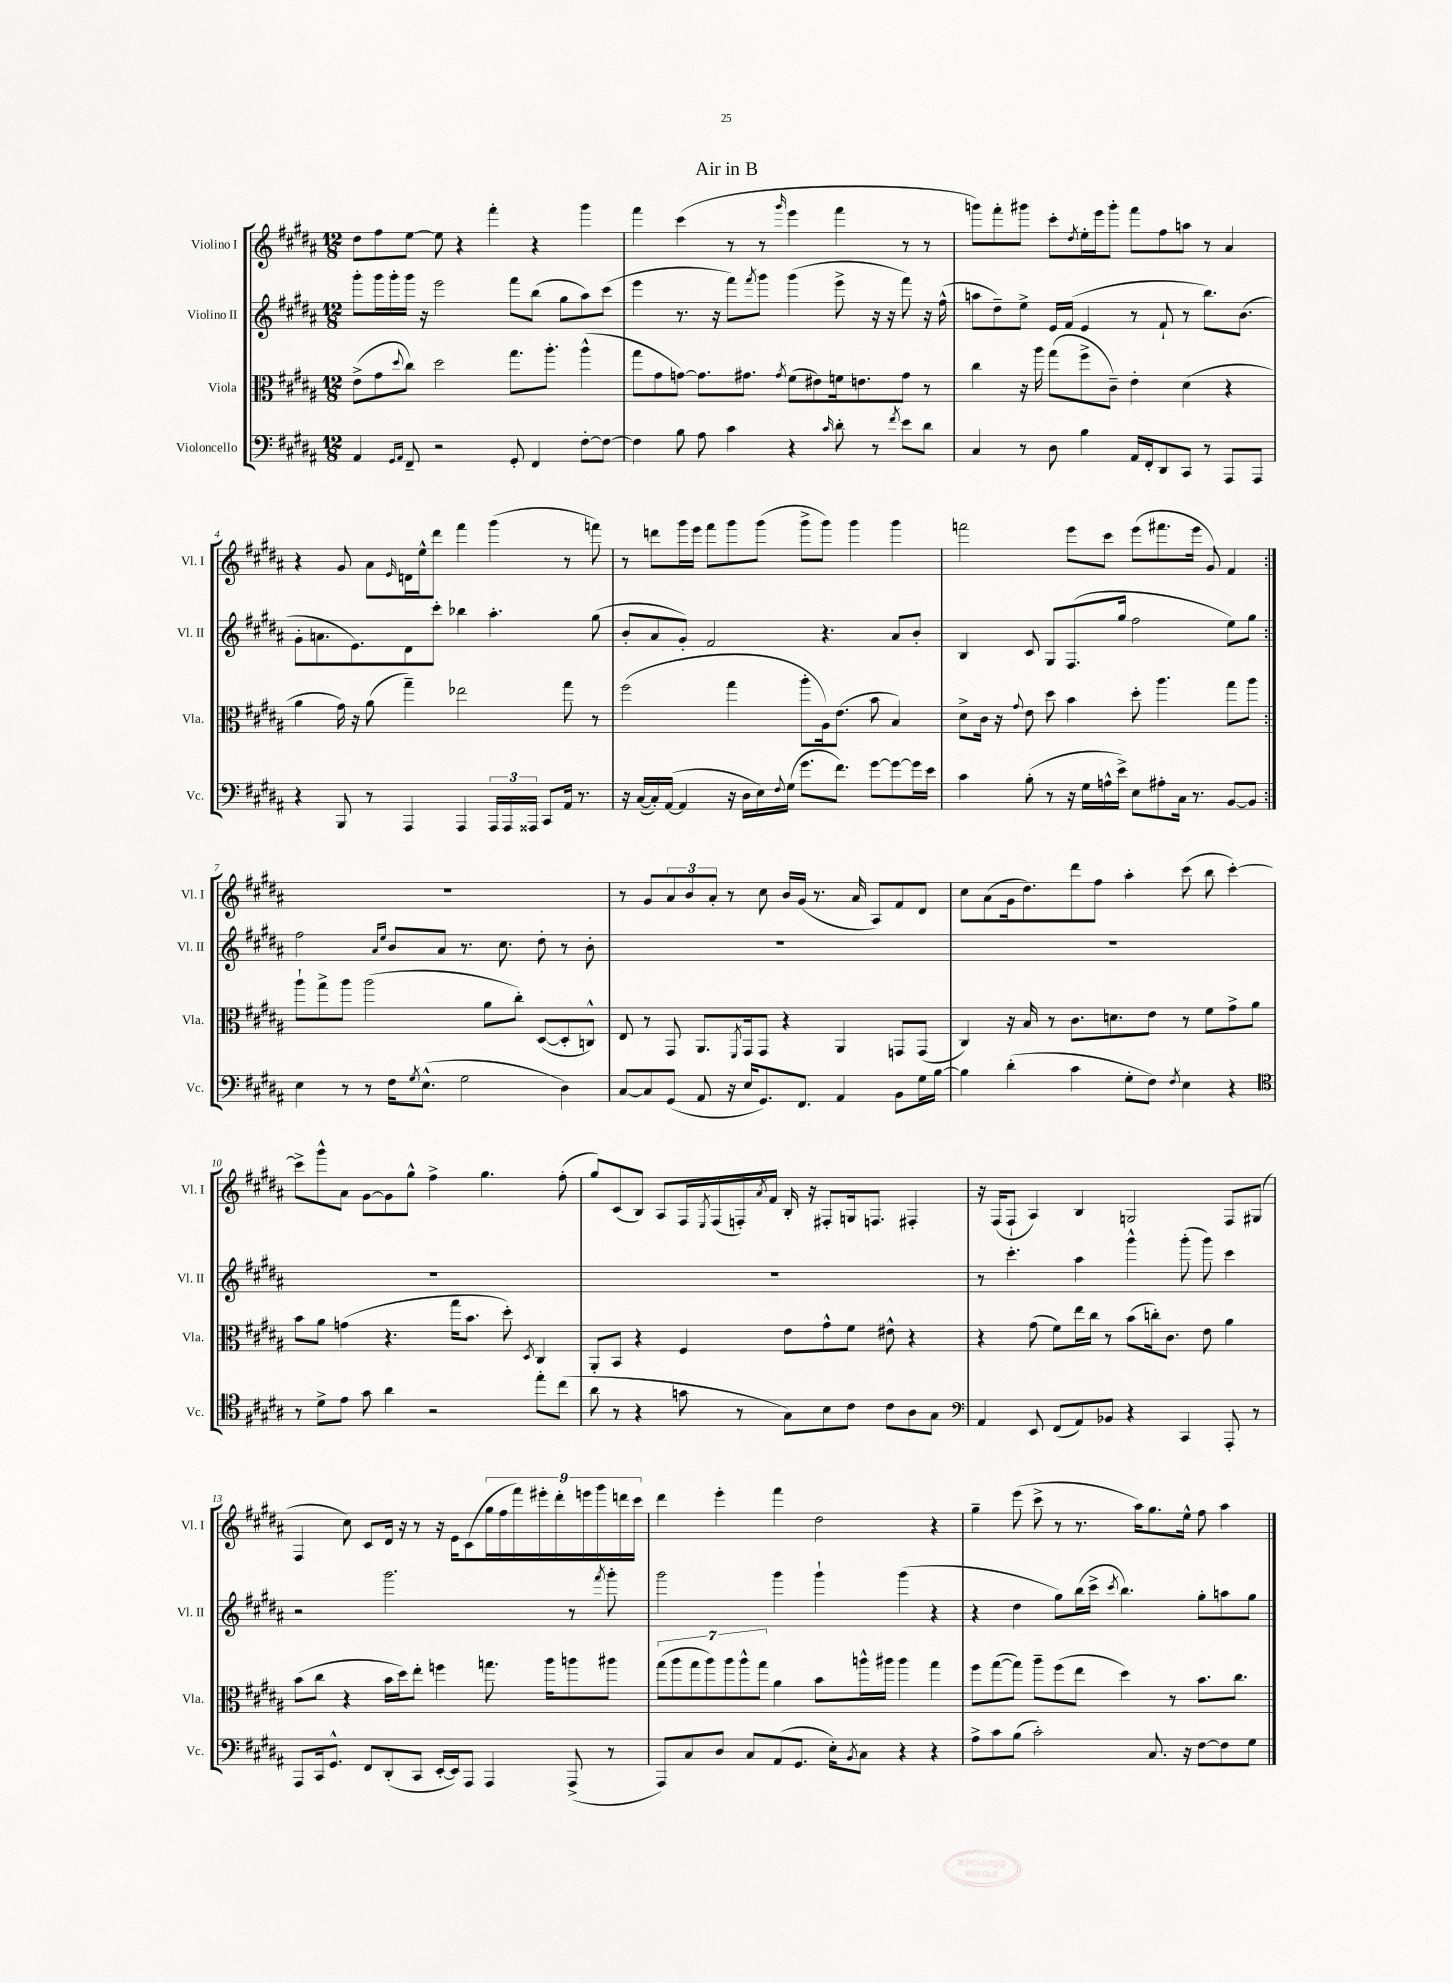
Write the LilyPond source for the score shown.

\header { title = "Air in B" }
<<
\new StaffGroup <<
\new Staff = "s0" \with { instrumentName = "Violino I" shortInstrumentName = "Vl. I" } {
    \clef treble \key b \major \numericTimeSignature \time 12/8
    \repeat volta 2 { dis''8 fis''8 e''8~ e''8 r4 fis'''4-. r4 gis'''4 |
    fis'''4 cis'''4( r8 r8 \grace { gis'''16 } e'''4 fis'''4 r8 r8 |
    g'''8) fis'''8-. gis'''8 cis'''8-. \acciaccatura { dis''8 } e''16-. e'''16 gis'''8-. fis'''8 fis''8 a''8 r8 ais'4 |
    r4 gis'8 ais'8 \grace { e'16 } d'16 e''16-^ dis'''8 fis'''4 gis'''4( r8 f'''8) |
    r8 d'''8 gis'''16 e'''16 fis'''8 gis'''8 gis'''8( gis'''8-> gis'''8) gis'''4 gis'''4 |
    f'''2 e'''8 cis'''8 e'''8( fis'''8. e'''16 gis'8) fis'4 | }
    R1. |
    r8 gis'8 \tuplet 3/2 { ais'8 b'8 ais'8-. } r8 cis''8 b'16 gis'16( r8. ais'16 ais8) fis'8 dis'8 |
    cis''8 ais'8( gis'16 dis''8.) dis'''8 fis''8 ais''4-. cis'''8( b''8 cis'''4~-.) |
    cis'''8-> gis'''8-^ ais'8 gis'8~ gis'8 gis''8-^ fis''4-> gis''4. fis''8-.( |
    gis''8) cis'8( b8) ais8 fis16 \acciaccatura { e8 } fis16( f16-.) \acciaccatura { ais'8 } fis'16 b16-. r16 fis8-. g16 f8. fis4-. |
    r16 fis16( fis8-! ais4) b4 g2 fis8 gis8( |
    fis4 cis''8) cis'8 dis'16 r16 r8 r16 e'16 cis'8( \tuplet 9/8 { gis''16 fis''16 fis'''16) eis'''16-. dis'''16-. e'''16 gis'''16 d'''16 cis'''16 } |
    dis'''4 e'''4-. fis'''4 dis''2 r4 |
    gis''4-- e'''8( cis'''8-> r8 r8. ais''16) gis''8. e''16-^ fis''8 ais''4 \bar "|." |
}
\new Staff = "s1" \with { instrumentName = "Violino II" shortInstrumentName = "Vl. II" } {
    \clef treble \key b \major \numericTimeSignature \time 12/8
    \repeat volta 2 { gis'''8-. gis'''16 gis'''16-. gis'''16 r16 e'''2 fis'''8 b''8( gis''8 ais''8) cis'''8( |
    e'''4 r8. r16 fis'''8) \acciaccatura { fis'''8 } gis'''8 gis'''4( e'''8-> r16 r16 fis'''8) r16 fis''16-^( |
    a''8 dis''8--) e''8-> e'16 fis'16( e'4 r8 fis'8-! r8 b''8.) b'8.( |
    gis'8-. a'8. e'8.) dis'8 cis'''8-. bes''4 ais''4.-. gis''8( |
    b'8-. ais'8 gis'8-.) fis'2 r4. ais'8 b'8-. |
    b4 cis'8 gis8 fis8.( gis''16 fis''2 e''8) gis''8 | }
    fis''2 \grace { ais'16 e''16 } b'8 ais'8 r8. cis''8. dis''8-. r8 b'8-. |
    R1. |
    R1. |
    R1. |
    R1. |
    r8 cis'''4.-. ais''4 gis'''4-^ gis'''8-.( gis'''8) cis'''4 |
    r2 gis'''2. r8 \acciaccatura { fis'''8 } gis'''8-. |
    gis'''2 gis'''4 gis'''4-! gis'''4( r4 |
    r4 dis''4 gis''8) b''16( cis'''16-> \acciaccatura { cis'''8 } b''4.) gis''8-. a''8 gis''8 \bar "|." |
}
\new Staff = "s2" \with { instrumentName = "Viola" shortInstrumentName = "Vla." } {
    \clef alto \key b \major \numericTimeSignature \time 12/8
    \repeat volta 2 { e'8->( gis'8 \appoggiatura { dis''8 } cis''8) dis''2 gis''8. ais''8.-. ais''4-^( |
    gis''8 gis'8 g'8~) g'8. gis'8. \acciaccatura { gis'8 } fis'8( eis'8) f'16 e'8. gis'8 r8 |
    cis''4 r16 ais''16 gis''8( fis''8-> cis'8--) e'4-. dis'4( r4 |
    ais'4 gis'16) r16 ais'8( gis''4--) ees''2 gis''8 r8 |
    fis''2( gis''4 ais''8-. ais16) e'8.( b'8 b4) |
    dis'8-> cis'16 r16 \appoggiatura { gis'8 } e'8 dis''8 b'4 dis''8-. ais''4. gis''8 ais''8 | }
    ais''8-! gis''8-> ais''8 ais''2( ais'8 cis''8-.) dis8~( dis8-. c8-^) |
    e8 r8 gis,8 ais,8. \acciaccatura { fis,8 } gis,16 gis,8 r4 ais,4 g,8 g,8( |
    cis4) r16 b16 r8 cis'8. d'8. e'8 r8 fis'8 gis'8-> ais'8 |
    b'8 ais'8 g'4( r4. gis''16 b'8. dis''8-.) \acciaccatura { dis8 } cis4 |
    ais,8-. b,8 r4 fis4 e'8 gis'8-^ fis'8 eis'8-^ r4 |
    r4 gis'8( fis'8) e''16 cis''16 r8 b'8( c''16-.) cis'8. e'8 ais'4 |
    b'8( cis''8 r4 b'16 dis''16) e''8-. f''4 g''8. ais''16 a''8 ais''8 |
    \tuplet 7/4 { gis''8( ais''8 gis''8 ais''8) ais''8 ais''8-^ gis''8 } ais'4 b'8 a''16-^ ais''16 ais''4 gis''4 |
    fis''8 gis''8~( gis''8) ais''8-- fis''8( e''8 dis''4) r8 b'8. cis''8. \bar "|." |
}
\new Staff = "s3" \with { instrumentName = "Violoncello" shortInstrumentName = "Vc." } {
    \clef bass \key b \major \numericTimeSignature \time 12/8
    \repeat volta 2 { ais,4 \grace { gis,16 ais,16 } fis,8-- r2 gis,8-. fis,4 fis8~-. fis8~ |
    fis4 b8 ais8 cis'4 r4 \grace { cis'16 } dis'8-. r8 \acciaccatura { fis'8 } e'8 dis'8 |
    cis4 r8 dis8 b4 ais,16 fis,16-. dis,8 cis,8 r8 ais,,8 ais,,8 |
    r4 b,,8 r8 ais,,4 ais,,4 \tuplet 3/2 { ais,,16 ais,,16 aisis,,16 } cis,8 ais,16 r8. |
    r16 cis16~( cis16-.) ais,16~( ais,4 r16 dis16 e16) \appoggiatura { fis8 } gis16( gis'8. fis'8.) gis'8~ gis'8~ gis'16 e'16 |
    cis'4 b8-.( r8 r16 gis16 a16-^ e'16->) e8 ais8-. cis16 r8. b,8~ b,8 | }
    e4 r8 r8 fis16 \acciaccatura { gis8 } e8.-^( gis2 dis4) |
    cis8~ cis8 gis,8( ais,8 r16 e16 gis,8.) fis,8. ais,4 b,8 gis16 b16~ |
    b4 dis'4-.( cis'4 gis8-. fis8) \acciaccatura { fis8 } e4 r4 |
    \clef tenor r8 dis'8-> e'8 gis'8 ais'4 r2 e''8-. cis''8( |
    ais'8 r8 r4 g'8 r8 gis8) b8 cis'8 cis'8 ais8 gis8 |
    \clef bass ais,4 e,8 fis,8( ais,8) bes,8 r4 cis,4 ais,,8-. r8 |
    ais,,8 cis,16 gis,8.-^ fis,8 dis,8-.( cis,8 e,16~-. e,16) ais,,8 ais,,4 ais,,8->( r8 |
    ais,,8) cis8 dis8 cis8 ais,8( gis,8. e16-.) \acciaccatura { b,8 } cis8 r4 r4 |
    ais8-> cis'8 b8( cis'2-.) cis8. r16 fis8~ fis8 gis8 \bar "|." |
}
>>
>>
